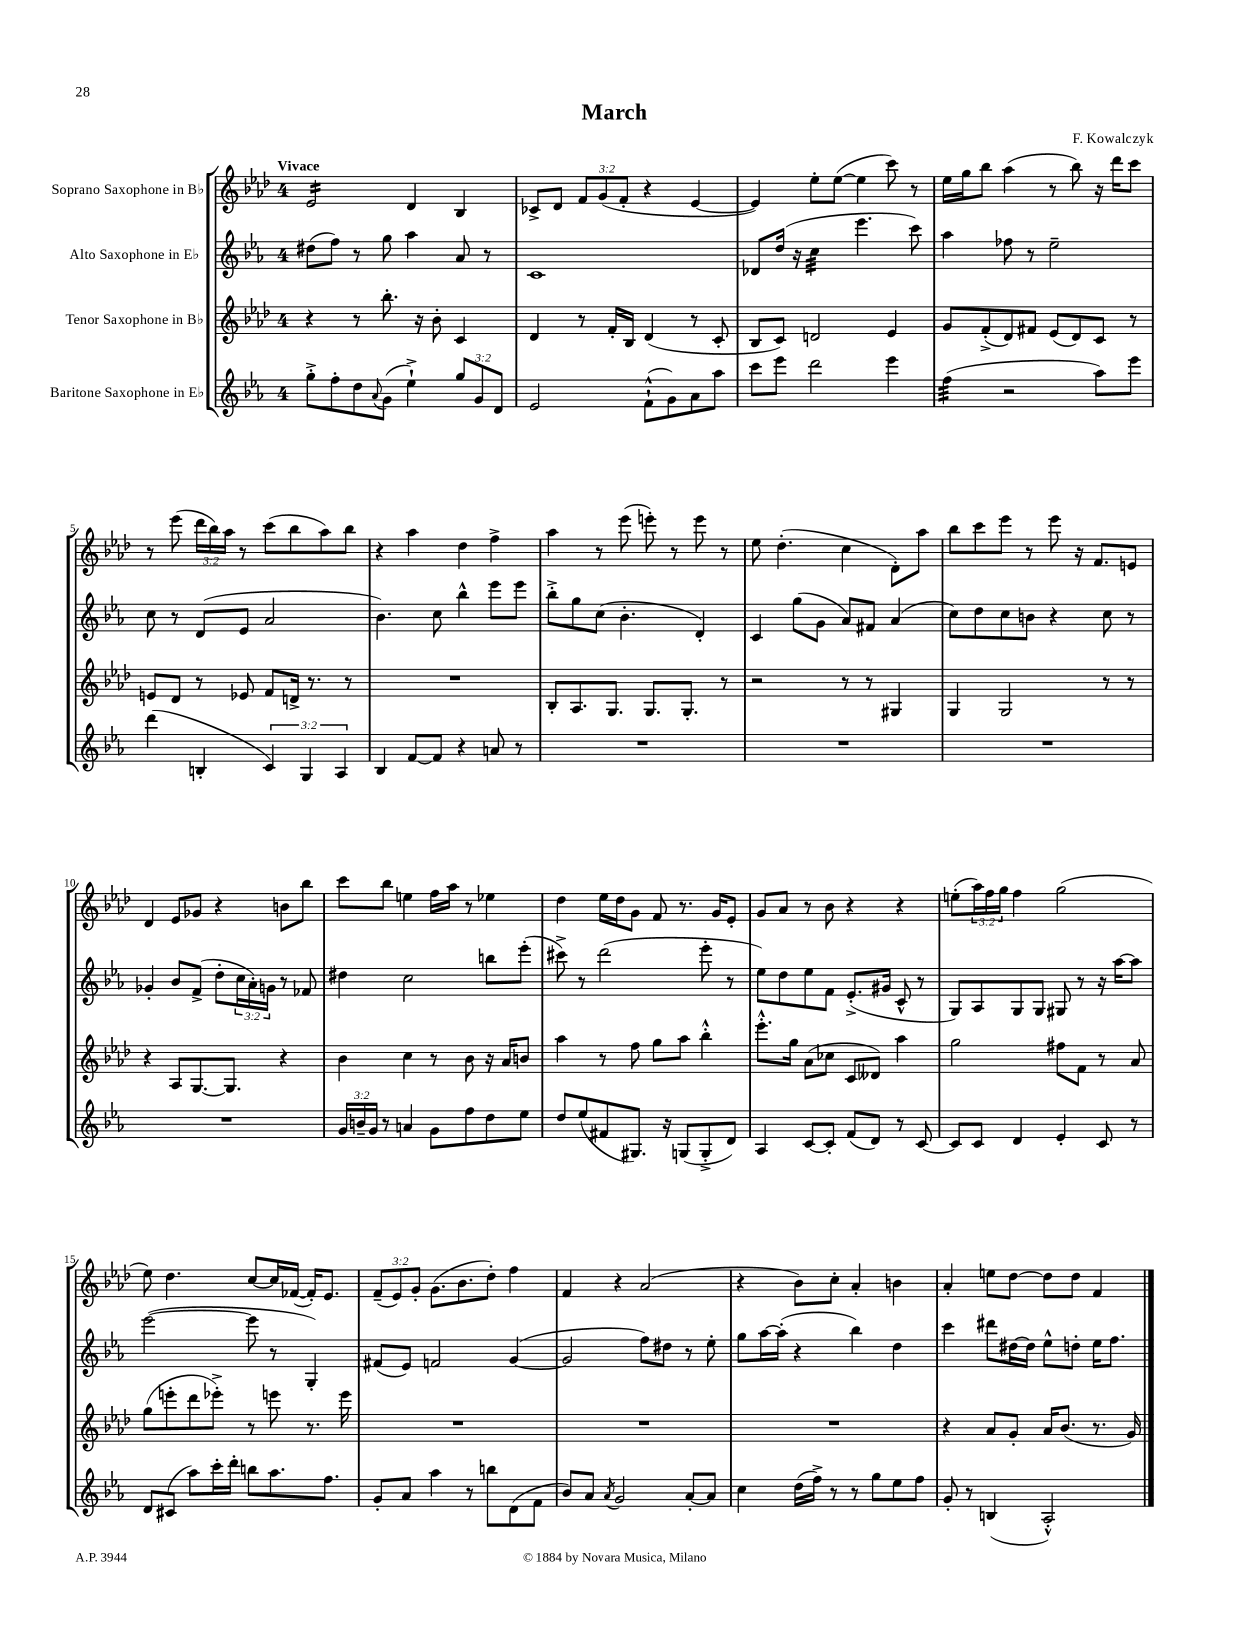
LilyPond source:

\header { title = "March" composer = "F. Kowalczyk" }
<<
\new StaffGroup <<
\new Staff = "s0" \with { instrumentName = "Soprano Saxophone in Bb" } {
    \clef treble \key aes \major \once \override Staff.TimeSignature.style = #'single-digit \time 4/4 \override Staff.TupletNumber.text = #tuplet-number::calc-fraction-text \tempo "Vivace"
    ees'2:16 des'4 bes4 |
    ces'8-> des'8 \tuplet 3/2 { f'8 g'8( f'8-. } r4 ees'4~ |
    ees'4) ees''8-. ees''8~( ees''4 c'''8) r8 |
    ees''16 g''16 bes''8 aes''4( r8 bes''8) r16 des'''16 c'''8 |
    r8 ees'''8( \tuplet 3/2 { des'''16 bes''16) aes''16 } r8 c'''8( bes''8 aes''8) bes''8 |
    r4 aes''4 des''4 f''4-> |
    aes''4 r8 ees'''8( e'''8-.) r8 e'''8 r8 |
    ees''8 des''4.-.( c''4 des'8-.) aes''8 |
    bes''8 c'''8 ees'''8 r8 ees'''8 r16 f'8. e'8 |
    des'4 ees'8 ges'8 r4 b'8 bes''8 |
    c'''8 bes''8 e''4 f''16 aes''16 r8 ees''4 |
    des''4 ees''16 des''16 g'8 f'8 r8. g'16 ees'8-. |
    g'8 aes'8 r8 bes'8 r4 r4 |
    e''8-.( \tuplet 3/2 { aes''16) f''16 g''16 } f''4 g''2( |
    ees''8) des''4. c''8~ c''16 fes'16~( fes'16-.) ees'8. |
    \tuplet 3/2 { f'8--( ees'8) g'8-. } g'8.( bes'8. des''8-.) f''4 |
    f'4 r4 aes'2( |
    r4 bes'8) c''8-. aes'4-. b'4 |
    aes'4-. e''8 des''8~ des''8 des''8 f'4 \bar "|." |
}
\new Staff = "s1" \with { instrumentName = "Alto Saxophone in Eb" } {
    \clef treble \key ees \major \once \override Staff.TimeSignature.style = #'single-digit \time 4/4 \override Staff.TupletNumber.text = #tuplet-number::calc-fraction-text
    dis''8( f''8) r8 g''8 aes''4 aes'8 r8 |
    c'1 |
    des'8 d''16( r16 c''4:32 ees'''4. c'''8) |
    aes''4 fes''8 r8 ees''2-- |
    c''8 r8 d'8( ees'8 aes'2 |
    bes'4.) c''8 bes''4-^ ees'''8 ees'''8 |
    bes''8-.-> g''8 c''8( bes'4.-. d'4-.) |
    c'4 g''8( g'8 aes'8) fis'8 aes'4( |
    c''8) d''8 c''8 b'8 r4 c''8 r8 |
    ges'4-. bes'8 f'8->( d''8-. \tuplet 3/2 { c''16 aes'16-.) g'16 } r8 fes'8 |
    dis''4 c''2 b''8 ees'''8-.( |
    cis'''8->) r8 d'''2( ees'''8-. r8 |
    ees''8) d''8 ees''8 f'8 ees'8.-.->( gis'16 c'8-^ r8 |
    g8) aes8 g8 g8 gis8 r8 r16 aes''16~ aes''8 |
    ees'''2~( ees'''8 r8 g4-.) |
    fis'8( ees'8) f'2 g'4~( |
    g'2 f''8) dis''8 r8 ees''8-. |
    g''8 aes''16~ aes''16-.( r4 bes''4) d''4 |
    c'''4 dis'''8 dis''16~ dis''16 ees''8-^ d''8-. ees''16 f''8. \bar "|." |
}
\new Staff = "s2" \with { instrumentName = "Tenor Saxophone in Bb" } {
    \clef treble \key aes \major \once \override Staff.TimeSignature.style = #'single-digit \time 4/4
    r4 r8 bes''8.-. r16 bes'8-. c'4 |
    des'4 r8 f'16-. bes16 des'4( r8 c'8-. |
    bes8 c'8) d'2 ees'4 |
    g'8 f'8-.->( des'8) fis'8 ees'8( des'8) c'8 r8 |
    e'8 des'8 r8 ees'8 f'8 d'16-> r8. r8 |
    R1 |
    bes8-. aes8. g8. g8. g8.-. r8 |
    r2 r8 r8 gis4 |
    g4 g2 r8 r8 |
    r4 aes8 g8.~ g8. r4 |
    bes'4 c''4 r8 bes'8 r16 aes'16 b'8 |
    aes''4 r8 f''8 g''8 aes''8 bes''4-.-^ |
    ees'''8.-.-^ g''16 aes'8( ces''8 c'8 deses'8) aes''4 |
    g''2 fis''8 f'8 r8 aes'8 |
    g''8( e'''8-. des'''8 ees'''8-.->) r8 e'''8 r8. e'''16 |
    R1 |
    R1 |
    R1 |
    r4 aes'8 g'8-. aes'16 bes'8.( r8. g'16) \bar "|." |
}
\new Staff = "s3" \with { instrumentName = "Baritone Saxophone in Eb" } {
    \clef treble \key ees \major \once \override Staff.TimeSignature.style = #'single-digit \time 4/4 \override Staff.TupletNumber.text = #tuplet-number::calc-fraction-text
    g''8-.-> f''8-. d''8 \appoggiatura { aes'8 } g'8( ees''4-!->) \tuplet 3/2 { g''8 g'8 d'8 } |
    ees'2 f'8-!-^( g'8) aes'8 aes''8 |
    c'''8 ees'''8 d'''2 ees'''4 |
    f''4:32( r2 aes''8) ees'''8 |
    d'''4( b4-. \tuplet 3/2 { c'4) g4 aes4 } |
    bes4 f'8~ f'8 r4 a'8 r8 |
    R1 |
    R1 |
    R1 |
    R1 |
    \tuplet 3/2 { g'16 b'16-- g'16 } r8 a'4 g'8 f''8 d''8 ees''8 |
    d''8 ees''8( fis'8 gis8.) r16 g8( g8-.-> d'8) |
    aes4 c'8~ c'8-. f'8( d'8) r8 c'8~ |
    c'8 c'8 d'4 ees'4-. c'8 r8 |
    d'8 cis'8( aes''8) c'''16-. d'''16-. b''8 aes''8. f''8. |
    g'8-. aes'8 aes''4 r8 b''8 d'8( f'8 |
    bes'8) aes'8 \acciaccatura { aes'8 } g'2 aes'8~-. aes'8 |
    c''4 d''16( f''16->) r8 r8 g''8 ees''8 f''8 |
    g'8-. r8 b4( aes2-.-^) \bar "|." |
}
>>
>>
